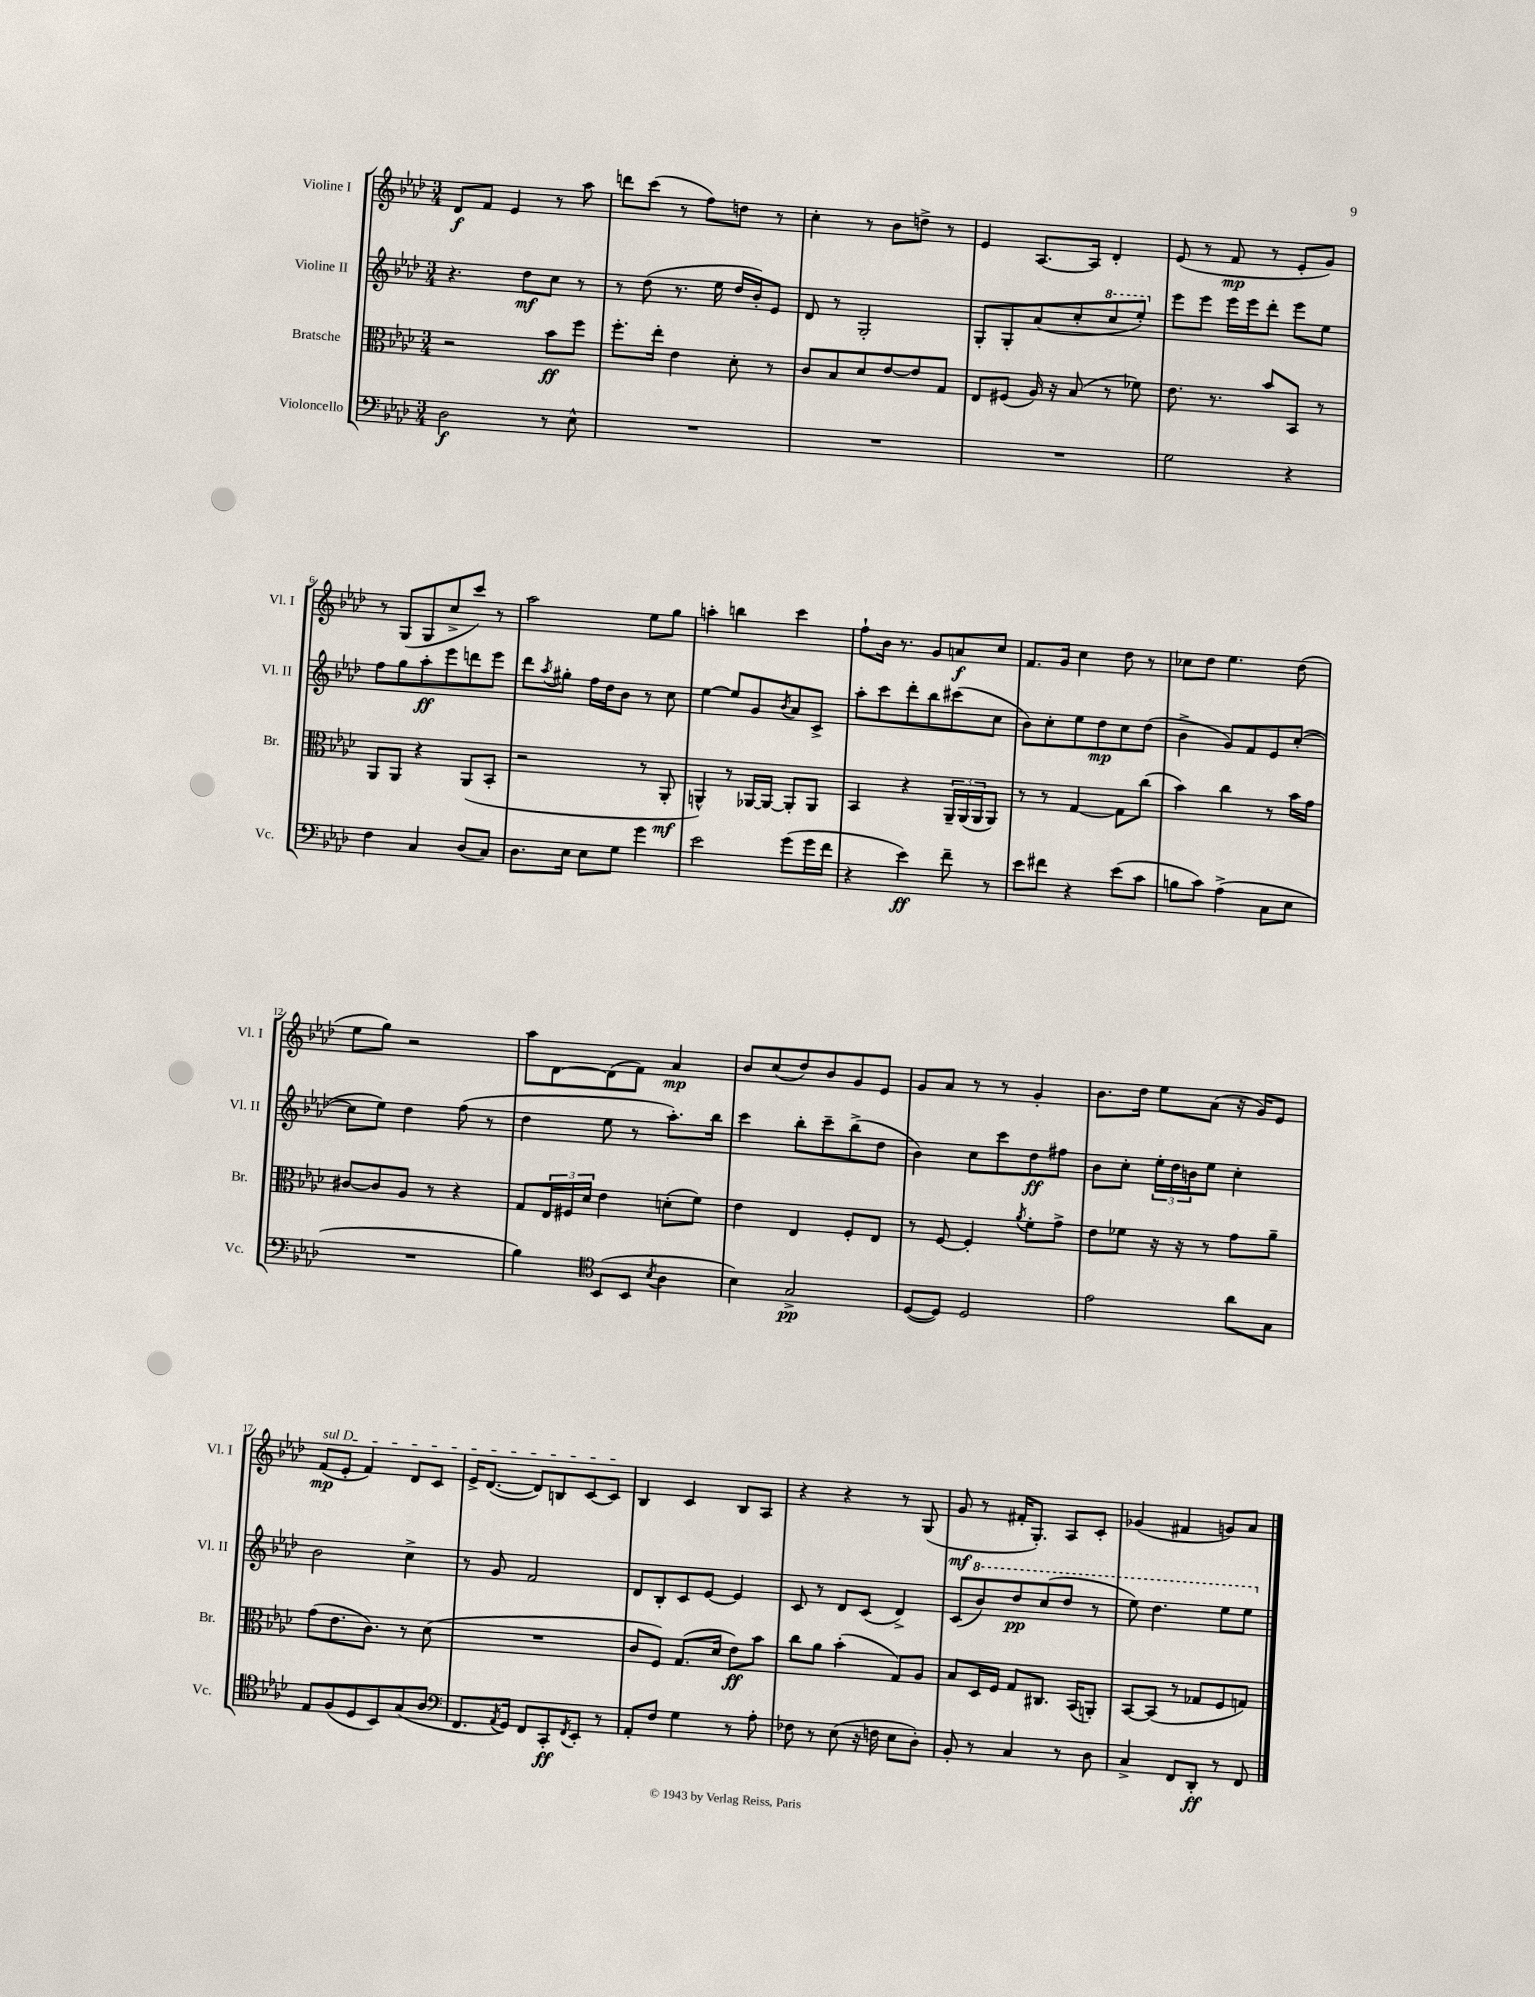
<<
\new StaffGroup <<
\new Staff = "s0" \with { instrumentName = "Violine I" shortInstrumentName = "Vl. I" } {
    \clef treble \key aes \major \numericTimeSignature \time 3/4
    des'8\f f'8 ees'4 r8 aes''8 |
    d'''8 c'''8( r8 f''8) d''8 r8 |
    c''4-. r8 bes'8 d''8-> r8 |
    ees'4 aes8.~ aes16 des'4-. |
    ees'8( r8 f'8\mp r8 ees'8-. g'8) |
    r8 g8( g8 c''8-> c'''8) r8 |
    aes''2 ees''8 g''8 |
    a''4-. b''4 c'''4 |
    f''8-! bes'16 r8. g'8 a'8\f c''8 |
    f'8. g'16 c''4 des''8 r8 |
    ces''8 des''8 ees''4. des''8( |
    ees''8 g''8) r2 |
    aes''8 des'8~ des'8( f'8) aes'4\mp |
    bes'8 c''8( des''8) bes'8 g'8 ees'8 |
    g'8 aes'8 r8 r8 g'4-. |
    bes'8. des''16 ees''8 aes'8( r16 g'16) ees'8 |
    \once \override TextSpanner.bound-details.left.text = \markup { \italic "sul D" } f'8\mp\startTextSpan( ees'8-. f'4) des'8 c'8 |
    ees'16-> des'8.~( des'8) b8 c'8~ c'8\stopTextSpan |
    bes4 c'4 bes8 aes8 |
    r4 r4 r8 g8( |
    g'8\mf r8 fis'16-. g8.-.) aes8 c'8-. |
    ges'4( fis'4 g'8) aes'8 \bar "|." |
}
\new Staff = "s1" \with { instrumentName = "Violine II" shortInstrumentName = "Vl. II" } {
    \clef treble \key aes \major \numericTimeSignature \time 3/4
    r4. des''8\mf c''8 r8 |
    r8 des''8( r8. ees''16 des''16 bes'16-.) ees'8 |
    des'8 r8 g2-. |
    g8-. g8-. aes'8( c''8-. \ottava #1 c'''8 ees'''8-.) \ottava #0 |
    ees'''8 ees'''8 ees'''16 ees'''16 des'''8-. ees'''8 ees''8 |
    f''8 g''8 aes''8-.\ff ees'''8 d'''8 ees'''8 |
    des'''8 \acciaccatura { aes''8 } gis''8-. f''16 des''16 bes'8 r8 c''8 |
    ees''4~ ees''8 g'8 \acciaccatura { bes'8 } aes'8 c'8-> |
    aes''8-. c'''8 des'''8-. bes''8 cis'''8( c''8 |
    bes'8) c''8-. ees''8 des''8\mp c''8 des''8( |
    bes'4-> g'8) f'8 ees'8 c''8~-.( |
    c''8 ees''8) des''4 f''8( r8 |
    des''4 ees''8 r8 aes''8.-.) bes''16 |
    c'''4 bes''8-. c'''8-- bes''8->( des''8 |
    bes'4) c''8 c'''8 des''8\ff fis''8 |
    bes'8 c''8-. \tuplet 3/2 { ees''16-. des''16 b'16 } ees''8 c''4-. |
    bes'2 c''4-> |
    r8 g'8 f'2 |
    des'8 bes8-. c'8 ees'8~ ees'4 |
    c'8 r8 des'8 c'8( des'4->) |
    c'8( \ottava #1 bes''8) des'''8\pp c'''8( des'''8 r8 |
    ees'''8) des'''4. ees'''8 ees'''8 \ottava #0 \bar "|." |
}
\new Staff = "s2" \with { instrumentName = "Bratsche" shortInstrumentName = "Br." } {
    \clef alto \key aes \major \numericTimeSignature \time 3/4
    r2 bes'8\ff f''8 |
    f''8.-. ees''16-. ees'4 des'8-. r8 |
    c'8 bes8 des'8 ees'8~ ees'8 g8 |
    ees8 fis8( aes16) r16 bes8( r8 fes'8) |
    ees'8. r8. bes'8 bes,8 r8 |
    aes,8 aes,8 r4 aes,8( bes,8-. |
    r2 r8 aes,8-.\mf |
    a,4-^) r8 aes,16~ aes,16~ aes,8-. aes,8 |
    bes,4 r4 \tuplet 3/2 { aes,16-- aes,16( aes,16 } aes,8) |
    r8 r8 g4~ g8 c''8( |
    bes'4) c''4 r8 bes'16 g'16 |
    cis'8~ cis'8 aes8 r8 r4 |
    g8 \tuplet 3/2 { ees16 fis16 des'16 } ees'4 d'8-.( f'8) |
    ees'4 ees4 f8-. ees8 |
    r8 f8~ f4-. \acciaccatura { aes'8 } f'8-. g'8-> |
    ees'8 fes'8 r16 r16 r8 g'8 aes'8-- |
    g'8( ees'8. c'8.) r8 des'8( |
    R2. |
    c'8 f8) g8.( des'16 ees'8\ff) bes'8 |
    c''8 aes'8 bes'4-.( g8) aes8 |
    bes8 des16 f16 g8 cis8. bes,16( a,8-.) |
    bes,8~ bes,8( r8 ges8 f8 g8) \bar "|." |
}
\new Staff = "s3" \with { instrumentName = "Violoncello" shortInstrumentName = "Vc." } {
    \clef bass \key aes \major \numericTimeSignature \time 3/4
    des2\f r8 ees8-^ |
    R2. |
    R2. |
    R2. |
    g2 r4 |
    f4 c4 des8( c8) |
    des8. ees16 ees8 g8 g'4 |
    ees'2 g'8( g'16 f'16 |
    r4 ees'4\ff) f'8-- r8 |
    ees'8 fis'8 r4 ees'8( c'8 |
    b8 c'8) aes4->( c8 ees8 |
    R2. |
    bes4) \clef tenor bes,8( bes,8 \acciaccatura { bes8 } aes4 |
    bes4) g2->\pp |
    des8~( des8) des2 |
    ees'2 aes'8 g8 |
    ees8 f8( des8 bes,8) g8( aes8 |
    \clef bass f,8. \acciaccatura { aes,8 } g,16) f,8 c,8-.\ff \acciaccatura { f,8 } ees,8-. r8 |
    aes,8-. f8 g4 r8 aes8-. |
    fes8 r8 ees8( r16 f16 ees8 des8-.) |
    bes,8-. r8 c4 r8 des8 |
    c4-> f,8 des,8-.\ff r8 f,8 \bar "|." |
}
>>
>>
